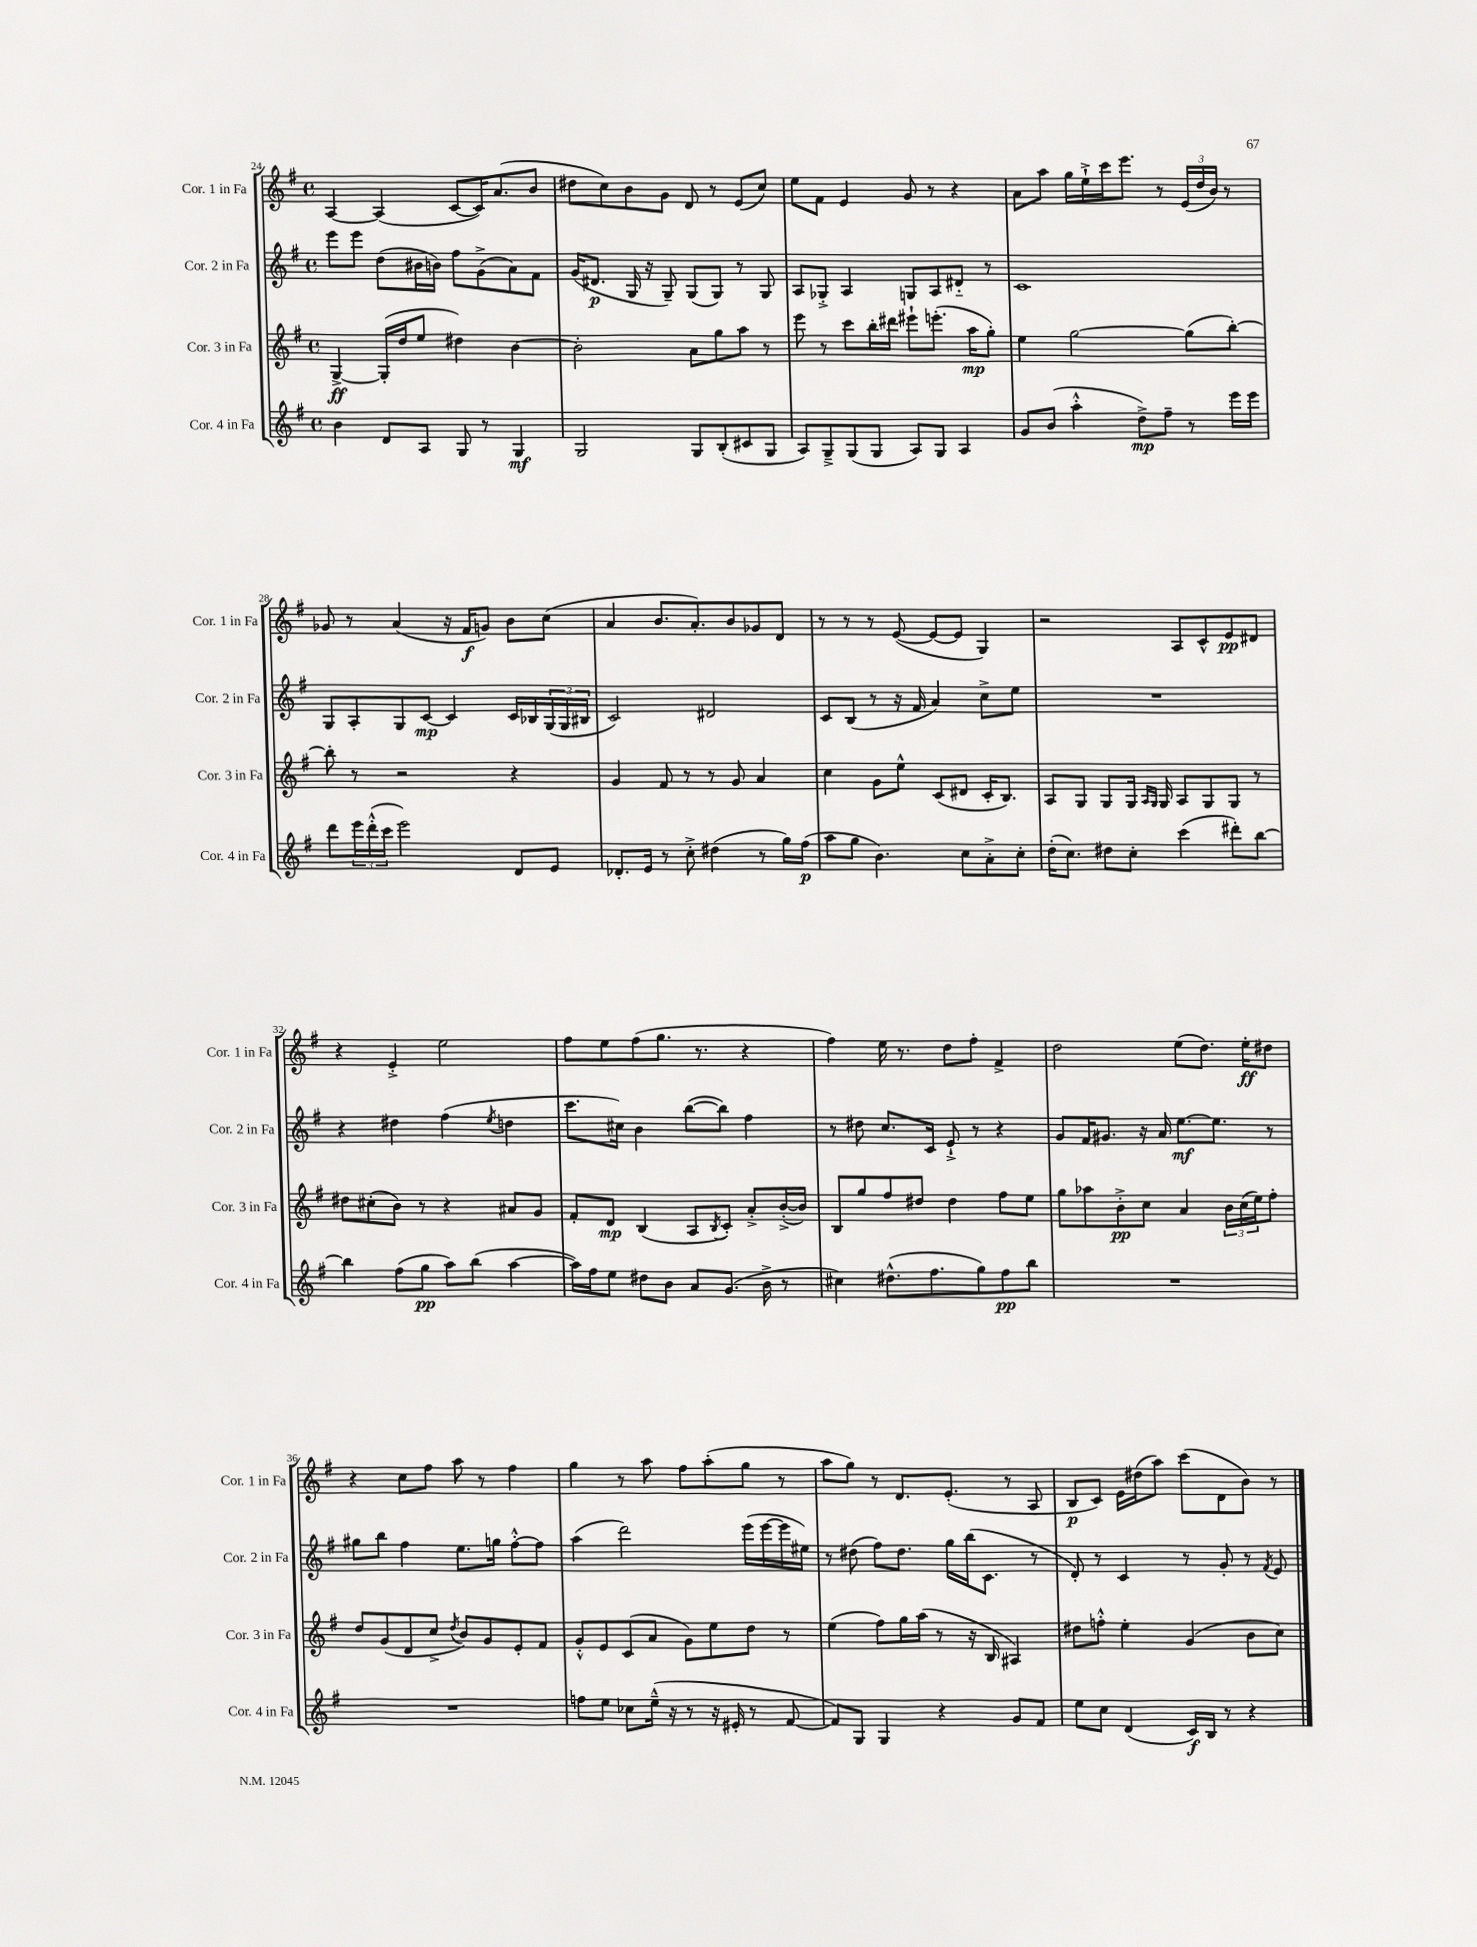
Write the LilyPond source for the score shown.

<<
\new StaffGroup <<
\new Staff = "s0" \with { instrumentName = "Cor. 1 in Fa" shortInstrumentName = "Cor. 1 in Fa" } {
    \clef treble \key g \major \defaultTimeSignature \time 4/4
    a4~ a4( c'8~ c'16) a'8.( b'8 |
    dis''8 c''8) b'8 g'8 d'8 r8 e'8( c''8) |
    e''8 fis'8 e'4 g'8 r8 r4 |
    a'8 a''8 g''16 e''16-!-> c'''16 e'''8. r8 \tuplet 3/2 { e'16( d''16 b'16) } r8 |
    ges'8 r8 a'4( r16 fis'16\f g'8) b'8 c''8( |
    a'4 b'8. a'8.-.) b'8 ges'8 d'8 |
    r8 r8 r8 e'8~( e'8~ e'8 g4) |
    r2 a8 c'8-^ e'8\pp dis'8 |
    r4 e'4-.-> e''2 |
    fis''8 e''8 fis''8( g''8. r8. r4 |
    fis''4) e''16 r8. d''8 fis''8-. fis'4-> |
    d''2 e''8( d''8.) e''16-.\ff dis''8 |
    r4 c''8 fis''8 a''8 r8 fis''4 |
    g''4 r8 a''8 fis''8 a''8-.( g''8 r8 |
    a''8 g''8) r8 d'8. e'8.-.( r8 a8 |
    b8\p c'8) e'16 dis''16( a''8) c'''8( d'8 b'8) r8 \bar "|." |
}
\new Staff = "s1" \with { instrumentName = "Cor. 2 in Fa" shortInstrumentName = "Cor. 2 in Fa" } {
    \clef treble \key g \major \defaultTimeSignature \time 4/4
    e'''8 e'''8 d''8( bis'16 b'16) fis''8 g'8->( a'8) fis'8 |
    g'16( dis'8.\p g16 r16 g8--) g8( g8) r8 g8 |
    a8 ges8-.-> a4 g8 a8 dis'8-_ r8 |
    c'1 |
    g8 a8-. g8 c'8~\mp c'4 c'16 bes16 \tuplet 3/2 { g16( g16 bis16 } |
    c'2) dis'2 |
    c'8 b8( r8 r16 fis'16 a'4) c''8-> e''8 |
    R1 |
    r4 dis''4 fis''4( \acciaccatura { e''8 } d''4 |
    c'''8. cis''16) b'4 b''8~( b''8) fis''4 |
    r8 dis''8 c''8. c'16 e'8-!-> r8 r4 |
    g'8 fis'16 gis'8. r16 a'16 e''8.~\mf e''8. r8 |
    gis''8 b''8 fis''4 e''8. g''16 fis''8~-.-^ fis''8 |
    a''4( d'''2) e'''16( e'''16~ e'''16 eis''16) |
    r8 dis''8( fis''8) dis''8. g''16 b''16( c'8. r8 |
    d'8-.) r8 c'4 r8 g'8-. r8 \acciaccatura { fis'8 } e'8 \bar "|." |
}
\new Staff = "s2" \with { instrumentName = "Cor. 3 in Fa" shortInstrumentName = "Cor. 3 in Fa" } {
    \clef treble \key g \major \defaultTimeSignature \time 4/4
    g4~->\ff g16-.( d''16 e''8 dis''4) b'4~ |
    b'2-. a'8 g''8 a''8 r8 |
    e'''8 r8 c'''8 b''16-. dis'''16 eis'''8-! e'''8.-.( a''16\mp g''8-.) |
    e''4 g''2~ g''8( b''8~-.) |
    b''8-. r8 r2 r4 |
    g'4 fis'8 r8 r8 g'8 a'4 |
    c''4 g'8 e''8-^ c'8( dis'8 c'16-. b8.) |
    a8 g8 g8 g16 \grace { a16 g16 } g16 a8 g8 g8 r8 |
    dis''8 cis''8-.( b'8) r8 r4 ais'8 g'8 |
    fis'8-. d'8\mp b4( a8 \acciaccatura { b8 } c'8-.) a'8-.-> b'16~-.->( b'16) |
    b8 g''8 fis''8 dis''8 dis''4 fis''8 e''8 |
    g''8 aes''8 b'8-.->\pp c''8 a'4 \tuplet 3/2 { b'16 c''16( e''16) } fis''8-. |
    d''8 g'8( d'8 c''8-> \acciaccatura { d''8 } b'8) g'8 e'8-. fis'8 |
    g'8-.-^ e'8 c'8( a'8 g'8) e''8 d''8 r8 |
    e''4( fis''8) g''16 a''16( r8 r16 b16 ais4) |
    dis''8 f''8-.-^ e''4-. g'4( b'8 c''8) \bar "|." |
}
\new Staff = "s3" \with { instrumentName = "Cor. 4 in Fa" shortInstrumentName = "Cor. 4 in Fa" } {
    \clef treble \key g \major \defaultTimeSignature \time 4/4
    b'4 d'8 a8 g8 r8 g4\mf |
    g2 g8 b8-.( cis'8 g8 |
    a8) g8---> g8( g8 a8) g8 a4 |
    g'8 b'8( a''4-.-^ d''8->\mp) fis''8-- r8 e'''16 e'''16 |
    d'''8 \tuplet 3/2 { e'''16 d'''16-.-^( c'''16 } e'''2) d'8 e'8 |
    des'8.-. e'16 r8 c''8-.-> dis''4( r8 g''16) fis''16\p( |
    a''8 g''8 b'4.) c''8 a'8-.-> c''8-. |
    d''16-.( c''8.) dis''8 c''8-. c'''4( dis'''8-.) b''8~ |
    b''4 fis''8( g''8\pp a''8) b''8( a''4~ |
    a''16) fis''16 e''8 dis''8 b'8 a'8 g'8.( b'16-> r8 |
    cis''4) dis''8.-^( fis''8. g''8) fis''8\pp b''8 |
    R1 |
    R1 |
    f''8 e''8 ces''8 e''16---^( r16 r8 r16 eis'16-. r8 fis'8~ |
    fis'8) g8 g4 r4 g'8 fis'8 |
    e''8 c''8 d'4( c'16\f) b16 r8 r4 \bar "|." |
}
>>
>>
\layout { \context { \Score currentBarNumber = #24 } }
